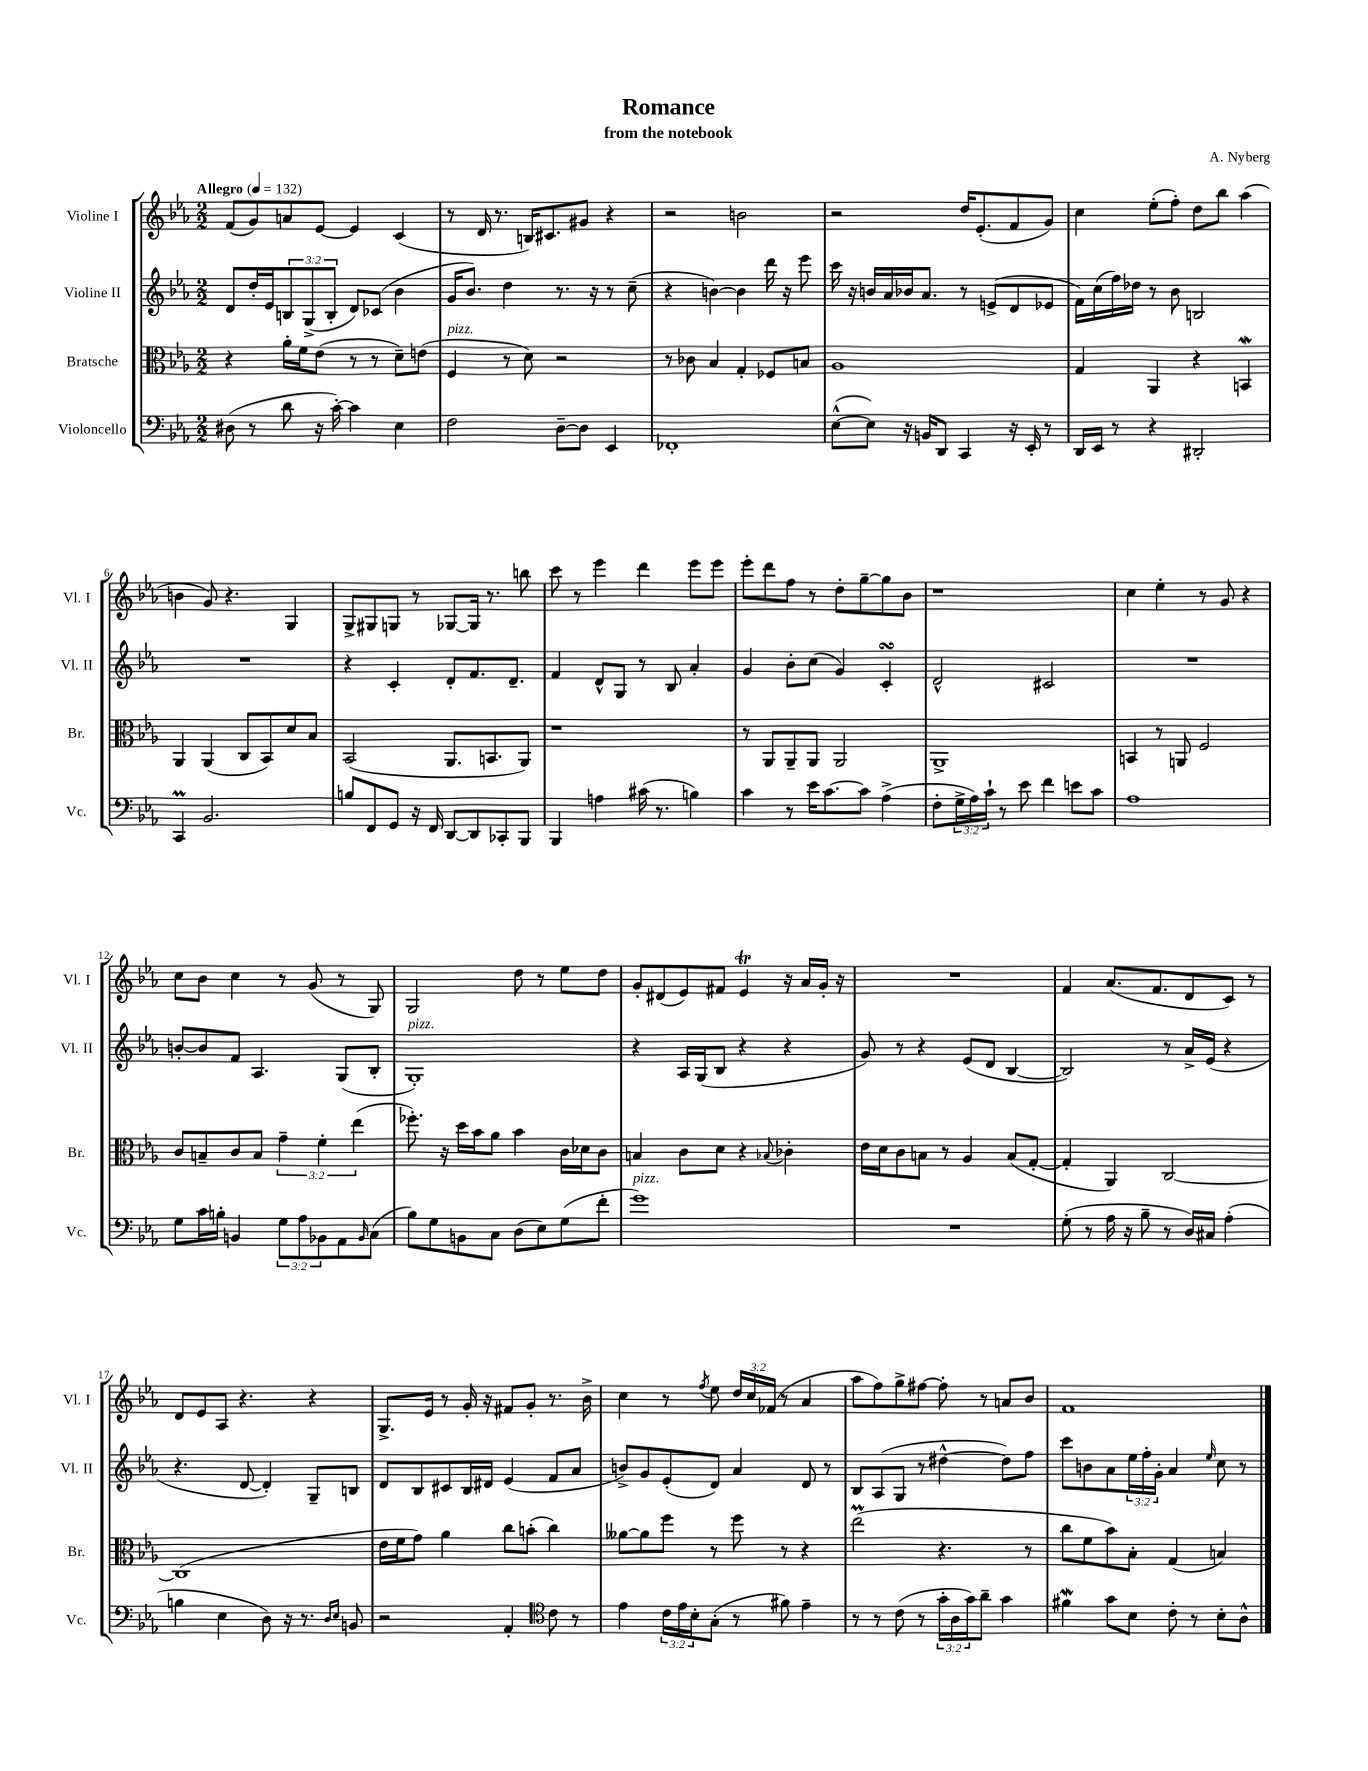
\header { title = "Romance" composer = "A. Nyberg" subtitle = "from the notebook" }
<<
\new StaffGroup <<
\new Staff = "s0" \with { instrumentName = "Violine I" shortInstrumentName = "Vl. I" } {
    \clef treble \key ees \major \numericTimeSignature \time 2/2 \override Staff.TupletNumber.text = #tuplet-number::calc-fraction-text \tempo "Allegro" 4 = 132
    f'8( g'8) a'8 ees'8~ ees'4 c'4( |
    r8 d'16 r8. b16) cis'8. gis'8 r4 |
    r2 b'2 |
    r2 d''16 ees'8.-.( f'8 g'8) |
    c''4 ees''8-.( f''8-.) d''8 bes''8 aes''4( |
    b'4 g'8) r4. g4 |
    g8-> gis8 g8 r8 ges8~ ges16 r8. b''8 |
    c'''8 r8 ees'''4 d'''4 ees'''8 ees'''8 |
    ees'''8-. d'''8 f''8 r8 d''8-. g''8~-- g''8 bes'8 |
    r1 |
    c''4 ees''4-. r8 g'8 r4 |
    c''8 bes'8 c''4 r8 g'8( r8 g8) |
    g2 d''8 r8 ees''8 d''8 |
    g'8-. dis'8( ees'8) fis'8 ees'4\trill r16 aes'16 g'16-. r16 |
    R1 |
    f'4 aes'8.( f'8. d'8 c'8) r8 |
    d'8 ees'8 aes8 r4. r4 |
    g8.-> ees'16 r8 g'16-. r16 fis'8 g'8-. r8. bes'16-> |
    c''4 r8 \acciaccatura { f''8 } ees''8 \tuplet 3/2 { d''16 c''16 fes'16( } r8 aes'4 |
    aes''8 f''8) g''8-> fis''8~ fis''8-. r8 a'8 bes'8 |
    f'1 \bar "|." |
}
\new Staff = "s1" \with { instrumentName = "Violine II" shortInstrumentName = "Vl. II" } {
    \clef treble \key ees \major \numericTimeSignature \time 2/2 \override Staff.TupletNumber.text = #tuplet-number::calc-fraction-text
    d'8 d''16-. ees'16 \tuplet 3/2 { b8 g8->( b8-. } d'8) ces'8( bes'4 |
    g'16 bes'8.) d''4 r8. r16 r8 c''8--( |
    r4 b'4~) b'4 d'''16 r16 ees'''8 |
    c'''16 r16 b'16 aes'16 bes'16 aes'8. r8 e'8->( d'8 ees'8 |
    f'16) c''16( f''16) des''16 r8 bes'8 b2 |
    R1 |
    r4 c'4-. d'8-. f'8. d'8.-- |
    f'4 d'8-^ g8 r8 bes8 aes'4-. |
    g'4 bes'8-. c''8( g'4) c'4-.\turn |
    d'2-^ cis'2 |
    R1 |
    b'8~-. b'8 f'8 aes4. g8( bes8-. |
    g1-.^\markup { \italic "pizz." }) |
    r4 aes16 g16( bes8 r4 r4 |
    g'8) r8 r4 ees'8( d'8 bes4~ |
    bes2) r8 aes'16-> ees'16( r4 |
    r4. d'8~ d'4-.) g8-- b8 |
    d'8 bes8 cis'8 bes16 dis'16 ees'4( f'8 aes'8 |
    b'8->) g'8 ees'8-.( d'8) aes'4 d'8 r8 |
    bes8 aes8( g8 r8 dis''4~-^ dis''8) f''8 |
    c'''8 b'8 aes'8 \tuplet 3/2 { ees''16 f''16-. g'16-. } aes'4 \grace { ees''16 } c''8 r8 \bar "|." |
}
\new Staff = "s2" \with { instrumentName = "Bratsche" shortInstrumentName = "Br." } {
    \clef alto \key ees \major \numericTimeSignature \time 2/2 \override Staff.TupletNumber.text = #tuplet-number::calc-fraction-text
    r4 aes'16-. f'16 ees'8( r8 r8 d'8--) e'8( |
    f4^\markup { \italic "pizz." } r8 d'8) r2 |
    r8 ces'8 bes4 g4-. fes8 b8 |
    aes1 |
    g4 aes,4 r4 b,4\mordent |
    aes,4 aes,4( c8 bes,8) d'8 bes8 |
    bes,2( aes,8. b,8. aes,8) |
    r1 |
    r8 aes,8 aes,8-- aes,8 aes,2 |
    aes,1-> |
    b,4 r8 a,8 f2 |
    c'8 b8-- c'8 b8 \tuplet 3/2 { g'4-- f'4-. ees''4( } |
    fes''8.-.) r16 d''16 bes'16 aes'8 bes'4 c'16 des'16 c'8 |
    b4 c'8 d'8 r4 \appoggiatura { bes8 } ces'4-. |
    ees'16 d'16 c'8 b8 r8 aes4 b8( g8~-. |
    g4-. aes,4) c2~ |
    c1( |
    ees'16 f'16 g'8) aes'4 c''8 b'8-.( c''4) |
    aeses'8~ aeses'8 f''8 r8 f''8 r8 r4 |
    ees''2\prall( r4. r8 |
    c''8 f'8 bes'8) bes8-. g4( b4) \bar "|." |
}
\new Staff = "s3" \with { instrumentName = "Violoncello" shortInstrumentName = "Vc." } {
    \clef bass \key ees \major \numericTimeSignature \time 2/2 \override Staff.TupletNumber.text = #tuplet-number::calc-fraction-text
    dis8( r8 d'8 r16 c'16~-.) c'4 ees4 |
    f2 d8~-- d8 ees,4 |
    fes,1-. |
    ees8~-^( ees8) r16 b,16 d,8 c,4 r16 ees,16-. r8 |
    d,16 ees,16 r8 r4 dis,2-. |
    c,4\prall bes,2. |
    b8 f,8 g,8 r16 f,16 d,8~ d,8 ces,8-. bes,,8 |
    bes,,4 a4 cis'16( r8. b4) |
    c'4 r8 ees'16 c'8.~ c'8 aes4->( |
    f8-. \tuplet 3/2 { g16-> aes16) c'16-! } r8 ees'8 f'4 e'8 c'8 |
    aes1 |
    g8 c'16 b16-. b,4 \tuplet 3/2 { g8 aes8 bes,8 } aes,8 \grace { bes,16 } c8( |
    bes8) g8 b,8 c8 d8( ees8) g8( f'8-. |
    g'1^\markup { \italic "pizz." }) |
    R1 |
    g8-.( r8 aes16 r16 bes8-- r8 d16) cis16 aes4-.( |
    b4 ees4 d8) r16 r8. \grace { d16 ees16 } b,8 |
    r2 aes,4-. \clef tenor c'8 r8 |
    ees'4 \tuplet 3/2 { c'16 ees'16 bes16-. } g8-.( r8 fis'8) ees'4-- |
    r8 r8 c'8( r8 \tuplet 3/2 { g'16-. aes16 g'16) } aes'8-- g'4 |
    fis'4\mordent g'8 bes8 c'8-. r8 bes8-. aes8-^ \bar "|." |
}
>>
>>
